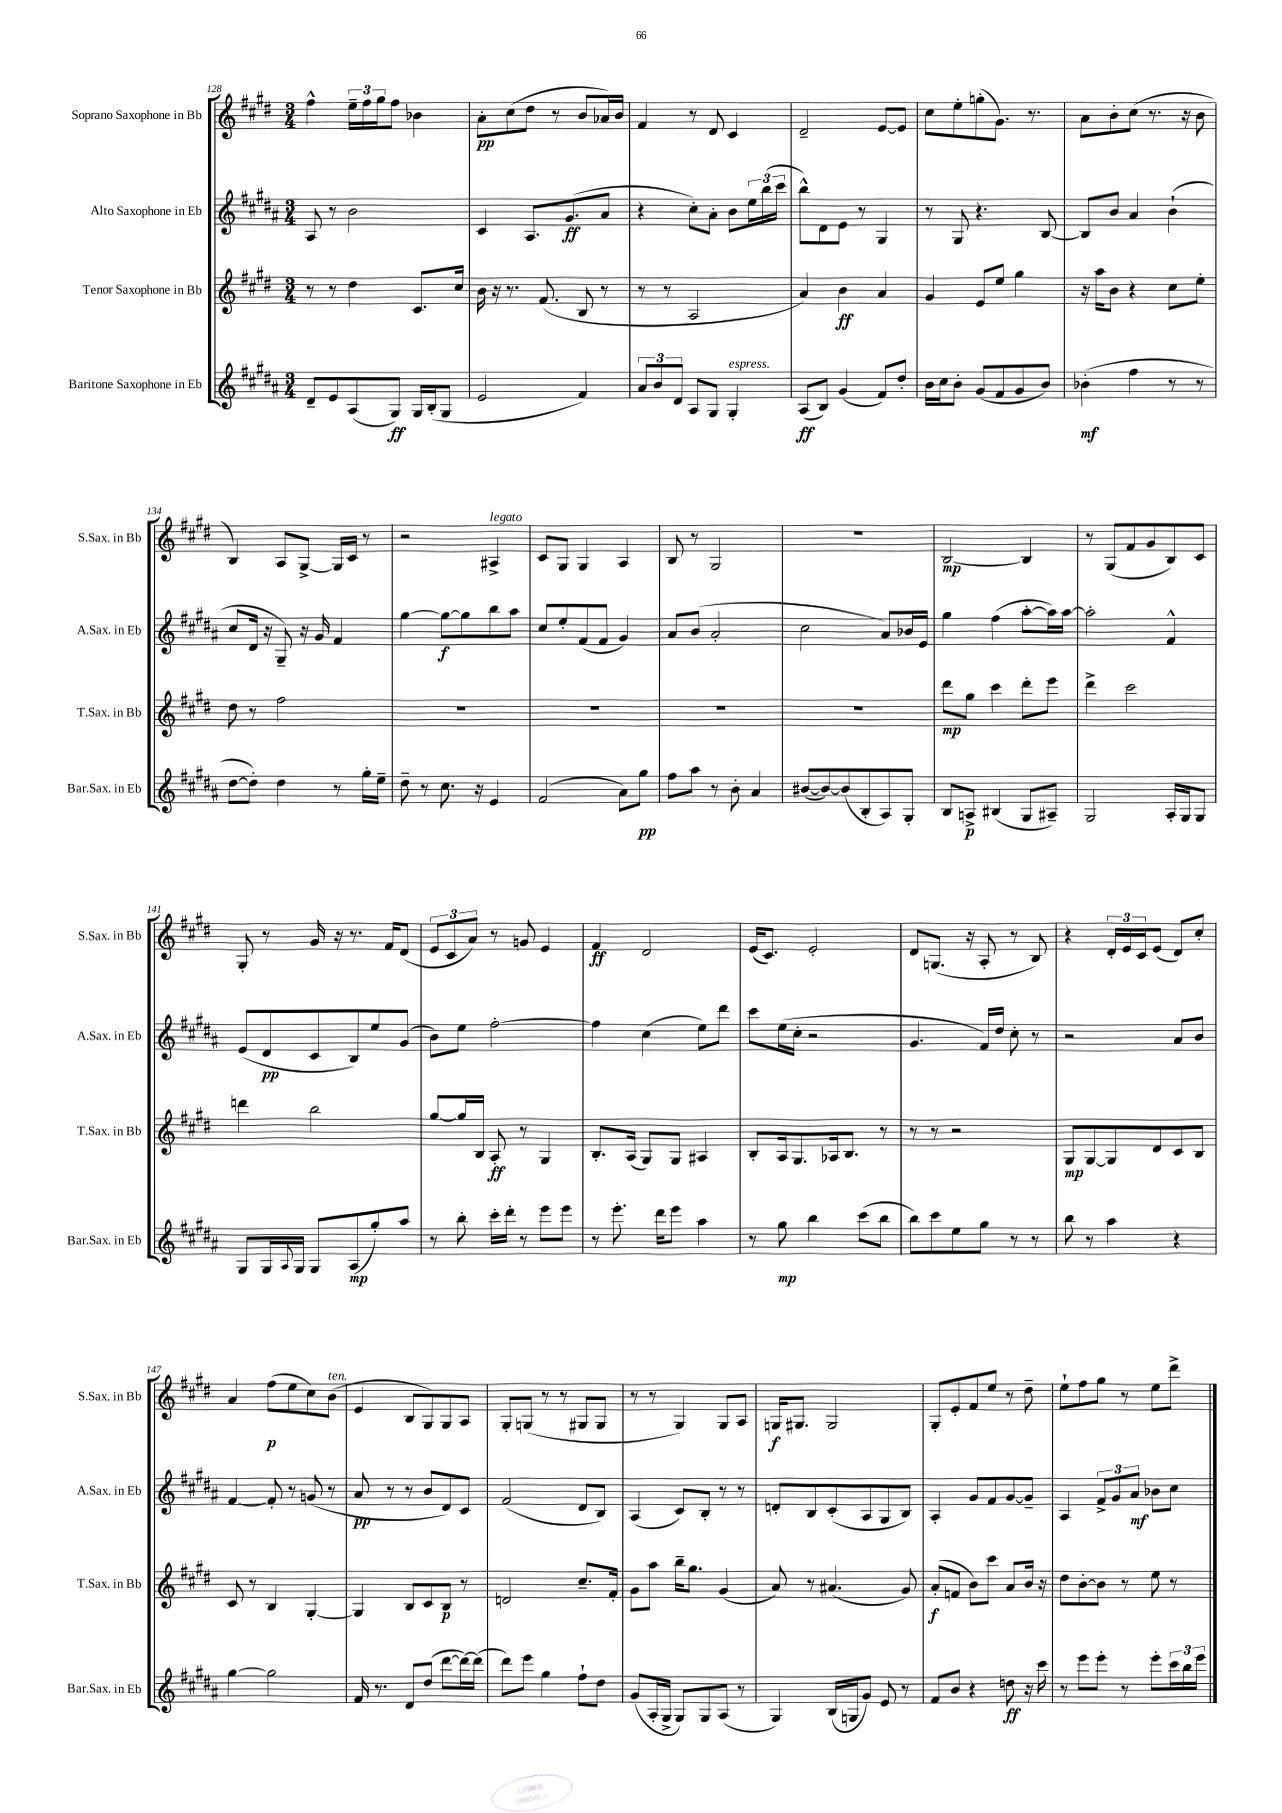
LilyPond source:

<<
\new StaffGroup <<
\new Staff = "s0" \with { instrumentName = "Soprano Saxophone in Bb" shortInstrumentName = "S.Sax. in Bb" } {
    \clef treble \key e \major \numericTimeSignature \time 3/4
    fis''4-^ \tuplet 3/2 { e''16-- fis''16 gis''16 } fis''8 bes'4 |
    a'8-.\pp cis''8( dis''8 r8 b'8 aes'16) b'16 |
    fis'4 r8 dis'8 cis'4 |
    dis'2-- e'8~ e'8 |
    cis''8 e''8-. g''8-.( gis'8.) r8. |
    a'8 b'8-. cis''8( r8. r16 b'8 |
    b4) a8 gis8~-> gis16 cis'16 r8 |
    r2 ais4->^\markup { \italic "legato" } |
    cis'8 gis8 gis4 a4 |
    b8 r8 gis2 |
    R2. |
    b2~\mp b4 |
    r8 gis8( fis'8 gis'8 b8) cis'8 |
    gis8-. r8 gis'16 r16 r8. fis'16 dis'8( |
    \tuplet 3/2 { e'8 cis'8 a'8) } r8 g'8 e'4 |
    fis'4\ff dis'2 |
    e'16( cis'8.) e'2-. |
    dis'8 g8.( r16 a8-. r8 b8) |
    r4 \tuplet 3/2 { dis'16-. e'16 cis'16 } e'8( dis'8) cis''8-. |
    a'4 fis''8\p( e''8 cis''8) b'8^\markup { \italic "ten." }( |
    e'4 b8 gis8) gis8 a8 |
    gis8-. g8( r8 r8 gis8 gis8 |
    r8 r8 gis4) gis8 a8 |
    g16\f gis8. gis2 |
    gis8-. e'8-. fis'8 e''8 r8 dis''8-- |
    e''8-! fis''8 gis''8 r8 e''8 dis'''8-> \bar "|." |
}
\new Staff = "s1" \with { instrumentName = "Alto Saxophone in Eb" shortInstrumentName = "A.Sax. in Eb" } {
    \clef treble \key b \major \numericTimeSignature \time 3/4
    ais8 r8 b'2 |
    cis'4 ais8. gis'8.\ff( ais'8 |
    r4 cis''8-.) ais'8-. b'8 \tuplet 3/2 { e''16 b''16( cis'''16 } |
    b''8-^) dis'8 e'8 r8 gis4 |
    r8 gis8 r4. b8~ |
    b8 b'8 ais'4 b'4-!( |
    cis''8 dis'16 r16 gis8--) r16 gis'16 fis'4 |
    gis''4~ gis''8~\f gis''8 b''8 ais''8 |
    cis''8 e''8-. fis'8( fis'8 gis'4) |
    ais'8 b'8( ais'2-. |
    cis''2 ais'8) bes'16 e'16 |
    gis''4 fis''4( ais''8~-. ais''16) ais''16~ |
    ais''2-. fis'4-^ |
    e'8( dis'8\pp cis'8 b8) e''8 gis'8( |
    b'8) e''8 fis''2~-. |
    fis''4 cis''4( e''8) dis'''8 |
    cis'''8 e''16( cis''16-. r2 |
    gis'4. fis'16) dis''16 cis''8-. r8 |
    r2 ais'8 b'8 |
    fis'4~ fis'8-. r8 g'8( r8 |
    ais'8\pp r8 r8 b'8 dis'8) cis'8 |
    fis'2( dis'8 b8) |
    ais4( cis'8) b8-. r8 r8 |
    d'8-. b8 cis'8-.( ais8 gis8 b8) |
    ais4-. gis'8 fis'8 gis'8~ gis'8-- |
    ais4 \tuplet 3/2 { fis'8-> gis'8 ais'8\mf } bes'8 cis''8 \bar "|." |
}
\new Staff = "s2" \with { instrumentName = "Tenor Saxophone in Bb" shortInstrumentName = "T.Sax. in Bb" } {
    \clef treble \key e \major \numericTimeSignature \time 3/4
    r8 r8 dis''4 cis'8. cis''16 |
    b'16 r16 r8. fis'8.( b8 r8 |
    r8 r8 a2 |
    a'4) b'4\ff a'4 |
    gis'4 e'8 e''8 gis''4 |
    r16 a''16 b'8 r4 cis''8 e''8-. |
    dis''8 r8 fis''2 |
    R2. |
    R2. |
    R2. |
    R2. |
    dis'''8\mp gis''8 cis'''4 dis'''8-. e'''8 |
    dis'''4-> cis'''2 |
    d'''4 b''2 |
    gis''8~ gis''16 b16 a8-.\ff r8 gis4 |
    b8.-. a16( gis8) gis8 ais4 |
    b8-. a16 gis8. aes16 b8. r8 |
    r8 r8 r2 |
    gis8\mp gis8~ gis8 dis'8 cis'8 b8 |
    cis'8 r8 b4 gis4~-. |
    gis4 b8 cis'8 b8\p r8 |
    d'2 cis''8.-- fis'16-. |
    gis'8 a''8 b''16-- gis''8. gis'4( |
    a'8) r8 ais'4.( gis'8) |
    a'8-.\f( f'8 b'8) cis'''8 a'8 b'16 r16 |
    dis''8 b'8~-. b'8 r8 e''8 r8 \bar "|." |
}
\new Staff = "s3" \with { instrumentName = "Baritone Saxophone in Eb" shortInstrumentName = "Bar.Sax. in Eb" } {
    \clef treble \key b \major \numericTimeSignature \time 3/4
    dis'8-- e'8 ais8( gis8\ff) gis16 b16-.( gis8 |
    e'2 fis'4) |
    \tuplet 3/2 { ais'8 b'8 dis'8 } ais8 gis8 gis4-.^\markup { \italic "espress." } |
    ais8\ff( b8) gis'4( fis'8) dis''8-. |
    b'16 cis''16 b'8-. gis'8( fis'8 gis'8 b'8) |
    bes'4-.\mf( fis''4 r8 r8 |
    dis''8~ dis''8-.) dis''4 r8 gis''16-. e''16-- |
    dis''8-- r8 cis''8. r16 e'4 |
    fis'2( ais'8) gis''8\pp |
    fis''8 ais''8 r8 b'8-. ais'4 |
    bis'8~( bis'8~) bis'8( b8-. ais8) gis8-. |
    b8 a8->\p bis4( gis8 ais8--) |
    gis2 ais16-. gis16 gis8 |
    gis8 gis16 \appoggiatura { ais8 } gis16 gis8 ais8\mp( gis''8-.) ais''8 |
    r8 b''8-. cis'''16-. dis'''16-. r8 e'''8 e'''8 |
    r8 e'''8.-. dis'''16 e'''8 ais''4 |
    r8 gis''8\mp b''4 cis'''8( b''8 |
    b''8) cis'''8 e''8 gis''8 r8 r8 |
    b''8 r8 ais''4 r4 |
    gis''4~ gis''2 |
    fis'16 r8. dis'8 dis''8( dis'''8~ dis'''16~) dis'''16( |
    dis'''8) e'''8 gis''4 fis''8-! dis''8 |
    gis'8( ais16-. gis16-> gis8) gis8 ais8( r8 |
    gis4) b16( g16 gis'8) e'8 r8 |
    fis'8 b'8 r4 d''8\ff r16 cis'''16 |
    r8 e'''8 e'''8-. r8 e'''8-. \tuplet 3/2 { cis'''16 b''16 e'''16 } \bar "|." |
}
>>
>>
\layout { \context { \Score currentBarNumber = #128 } }
